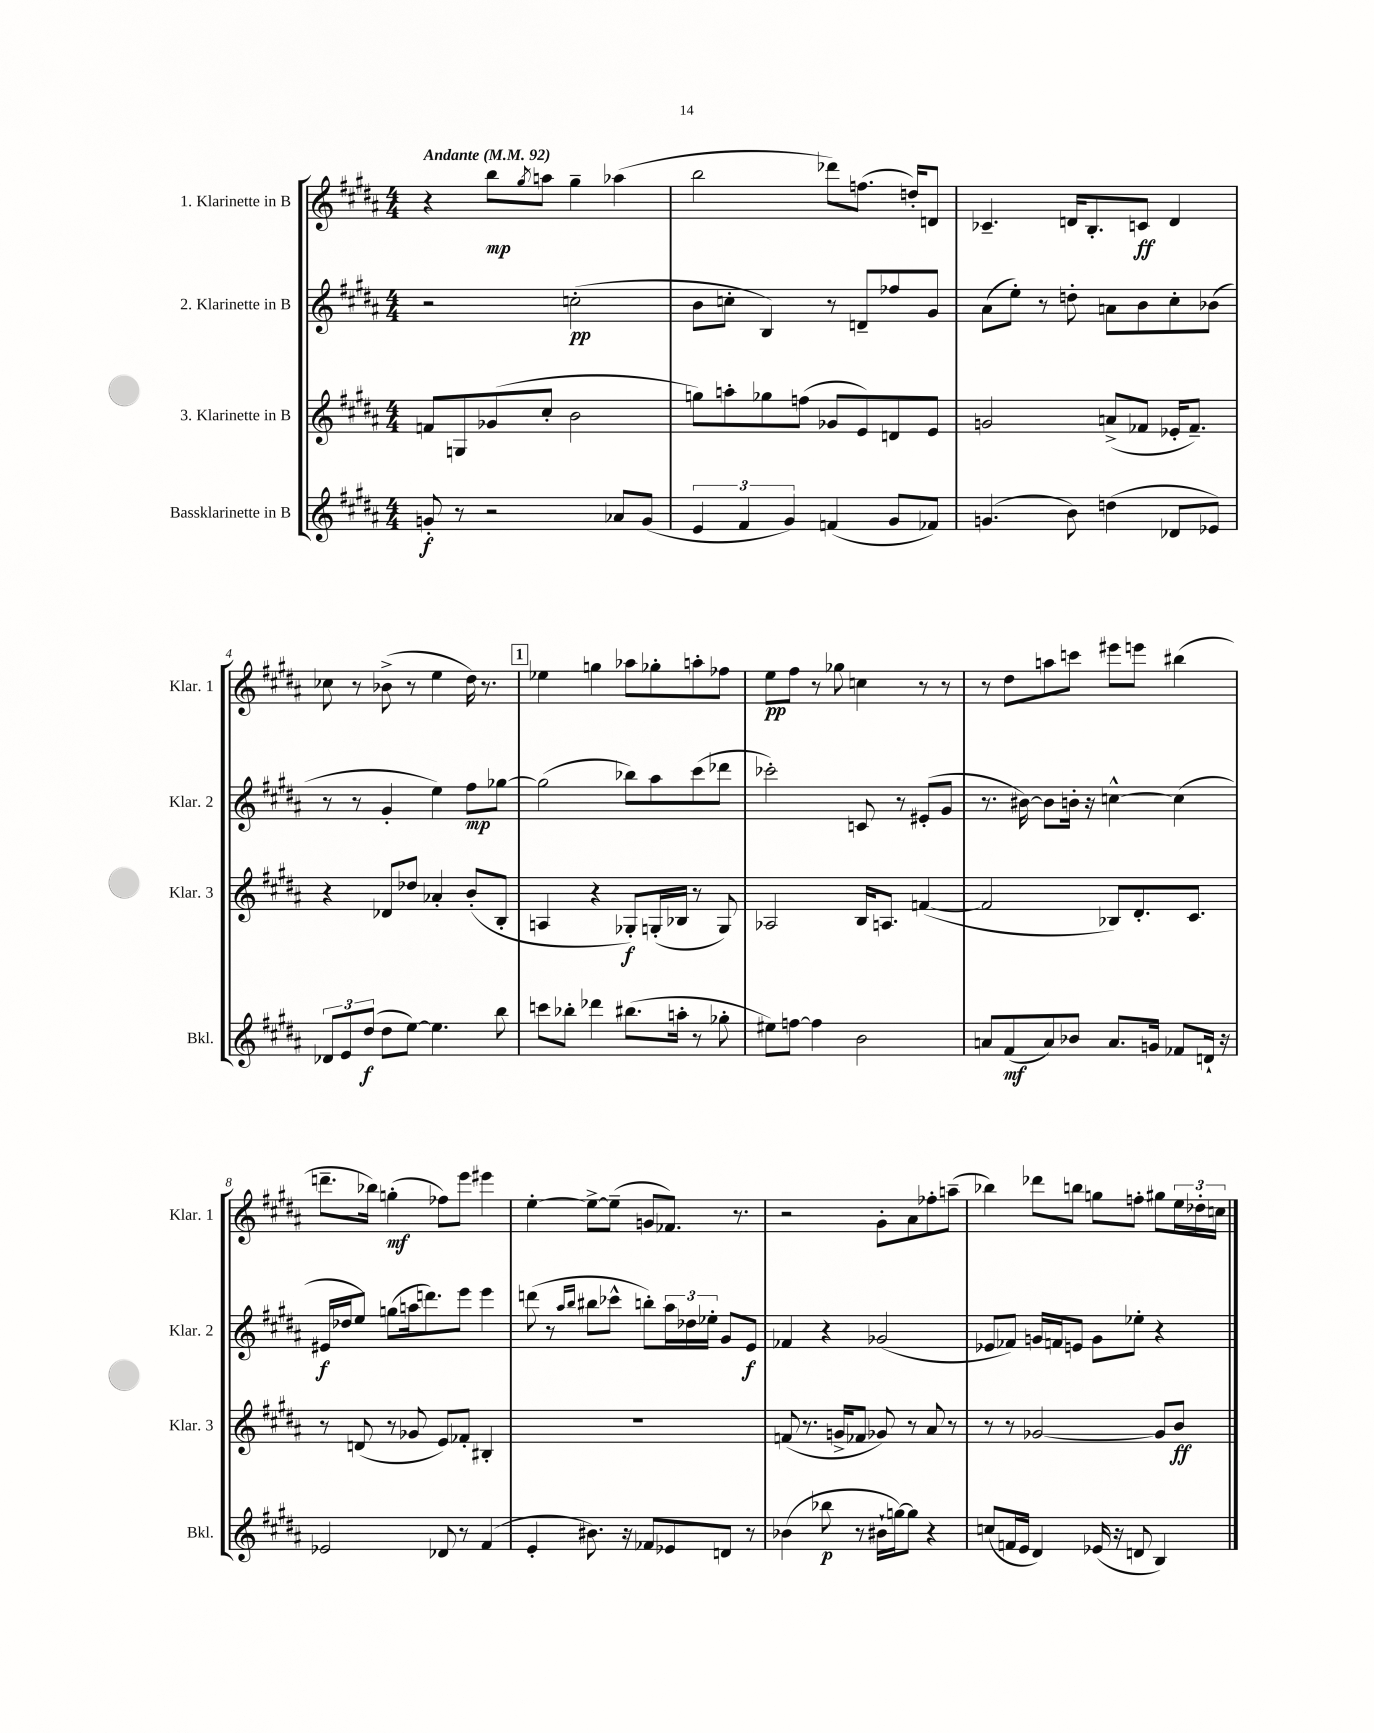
<<
\new StaffGroup <<
\new Staff = "s0" \with { instrumentName = "1. Klarinette in B" shortInstrumentName = "Klar. 1" } {
    \clef treble \key b \major \numericTimeSignature \time 4/4 \tempo "Andante" 4 = 92
    r4 b''8\mp \acciaccatura { gis''8 } a''8 gis''4-- aes''4( |
    b''2 des'''8) f''8.( d''16-.) d'8 |
    ces'4.-- d'16 b8.-. c'8\ff d'4 |
    ces''8 r8 bes'8->( r8 e''4 dis''16) r8. |
    \mark \markup { \box "1" } ees''4 g''4 aes''8 ges''8-. a''8-. fes''8 |
    e''8\pp fis''8 r8 ges''8 c''4 r8 r8 |
    r8 dis''8 a''8 c'''8 eis'''8 e'''8 bis''4( |
    d'''8.-- bes''16) g''4-.\mf( fes''8) e'''8 eis'''4 |
    e''4~-. e''8~-> e''8--( g'8 fes'8.) r8. |
    r2 gis'8-. ais'8 fes''8-. a''8--( |
    bes''4) des'''8 b''8 g''8 f''8-. gis''8 \tuplet 3/2 { e''16 des''16-. c''16 } \bar "|." |
}
\new Staff = "s1" \with { instrumentName = "2. Klarinette in B" shortInstrumentName = "Klar. 2" } {
    \clef treble \key b \major \numericTimeSignature \time 4/4
    r2 c''2-.\pp( |
    b'8 c''8-. b4) r8 d'8-- fes''8 gis'8 |
    ais'8( e''8-.) r8 d''8-. a'8 b'8 cis''8-. bes'8( |
    r8 r8 gis'4-. e''4) fis''8\mp ges''8~ |
    \mark \markup { \box "1" } ges''2( bes''8) ais''8 cis'''8( des'''8 |
    ces'''2-.) c'8 r8 eis'8-.( gis'8 |
    r8. bis'16~) bis'8 b'16-. r16 c''4~-^ c''4( |
    eis'16\f des''16 e''8) g''8( a''16 d'''8.) e'''8 e'''4 |
    d'''8( r8 \grace { ais''16 b''16 } bis''8 ces'''8-^ b''8-.) \tuplet 3/2 { ais''16 des''16 ees''16-. } gis'8 e'8\f |
    fes'4 r4 ges'2( |
    ees'8 fes'8) g'16 f'16 e'8 g'8 ees''8-. r4 \bar "|." |
}
\new Staff = "s2" \with { instrumentName = "3. Klarinette in B" shortInstrumentName = "Klar. 3" } {
    \clef treble \key b \major \numericTimeSignature \time 4/4
    f'8 g8 ges'8( cis''8-. b'2 |
    g''8) a''8-. ges''8 f''8( ges'8 e'8) d'8 e'8 |
    g'2 a'8->( fes'8 ees'16-. fes'8.--) |
    r4 des'8 des''8 aes'4-. b'8-.( b8-. |
    \mark \markup { \box "1" } a4 r4 ges8-.\f) g16-.( bes16 r8 g8) |
    aes2 b16 a8. f'4~( |
    f'2 bes8) dis'8.-. cis'8. |
    r8 d'8( r8 ges'8 e'8) fes'8-. bis4-. |
    R1 |
    f'8( r8. g'16-> fes'8 ges'8) r8 ais'8 r8 |
    r8 r8 ges'2~ ges'8 b'8\ff \bar "|." |
}
\new Staff = "s3" \with { instrumentName = "Bassklarinette in B" shortInstrumentName = "Bkl." } {
    \clef treble \key b \major \numericTimeSignature \time 4/4
    g'8-.\f r8 r2 aes'8 g'8( |
    \tuplet 3/2 { e'4 fis'4 gis'4) } f'4( gis'8 fes'8) |
    g'4.( b'8) d''4( des'8 ees'8) |
    \tuplet 3/2 { des'8 e'8 dis''8\f( } dis''8 e''8~) e''4. b''8 |
    \mark \markup { \box "1" } c'''8 bes''8-. des'''4 bis''8.( a''16-. r8 ges''8-. |
    eis''8) f''8~ f''4 b'2 |
    a'8 fis'8\mf( a'8) bes'8 a'8. g'16 fes'8 d'16-! r16 |
    ees'2 des'8 r8 fis'4( |
    e'4-. bis'8.) r16 fes'8 ees'8 d'8 r8 |
    bes'4( bes''8\p r8 bis'16-! g''16~) g''8 r4 |
    c''8( f'16 e'16 dis'4) ees'16( r16 d'8 b4) \bar "|." |
}
>>
>>
